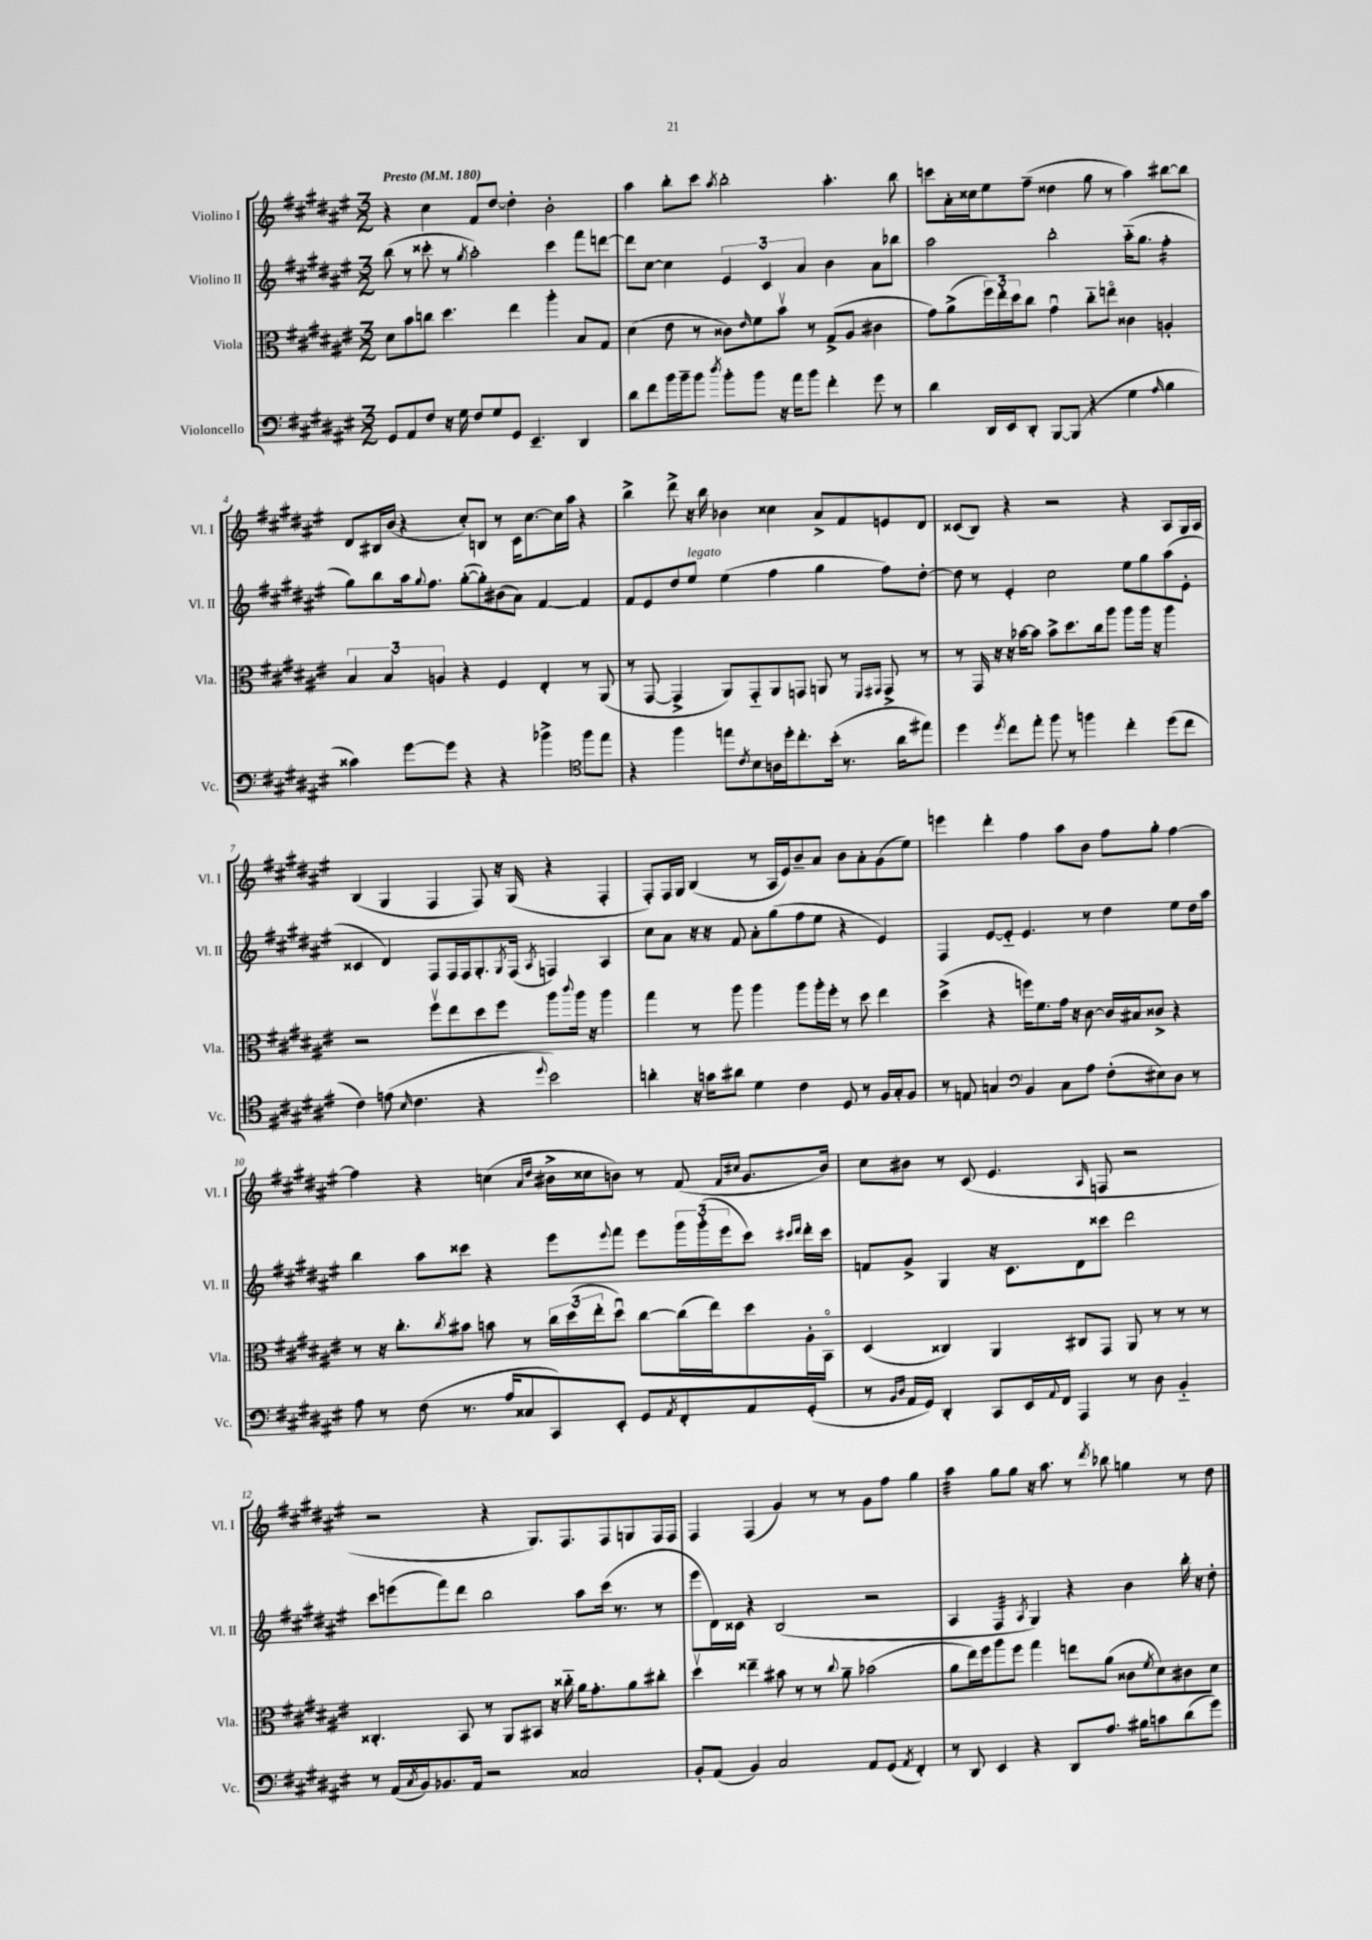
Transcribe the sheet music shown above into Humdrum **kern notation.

**kern	**kern	**kern	**kern
*staff4	*staff3	*staff2	*staff1
*clefF4	*clefC3	*clefG2	*clefG2
*k[f#c#g#d#a#e#]	*k[f#c#g#d#a#e#]	*k[f#c#g#d#a#e#]	*k[f#c#g#d#a#e#]
*M3/2	*M3/2	*M3/2	*M3/2
*MM180	*MM180	*MM180	*MM180
8GG#	8d#	(8bb	4r
8AA#	8b	8r	.
8F#	8cc	8ccc##'	4cc#
16r	4.dd#	8r	.
16G#	.	.	.
.	.	8qgg#	.
8F#	.	2aa#')	8f#
8G#	.	.	[8dd#
8GG#	4ee#	.	4dd#']
4.EE#~	.	.	.
.	4aa#'	4ccc##	2b'
4DD#	8B	8fff#	.
.	8G#	[8ddd	.
=	=	=	=
8d#	(4d#	8ddd]	4aa#
8f#	.	[8cc#	.
16b	8e#	4cc#]	8bb'
16b~	.	.	.
8b	8r	.	8ccc#
8qdd#	.	.	8qaa#
8b'	8c##)	6e#	2bb'
.	16qqe#	.	.
8b	8f#	.	.
.	.	6c#	.
16r	8bv	.	.
16a#	.	.	.
.	.	6a#	.
8b	8r	.	.
4f#'	(8G#^	4b	4.aa#'
.	8A#	.	.
8g#	4c#	8a#	.
8r	.	8bb-	8bb
=	=	=	=
4d#	8g#)	2aa#	8ccc
.	(8a#^	.	16a#'
.	.	.	16cc##
16DD#	24ff#)	.	8ee#
.	24ee#'	.	.
16EE#	.	.	.
.	24dd#	.	.
8DD#'	8cc#	.	(8ff#~
[8BBB	4g#u	2bb'	4dd##
(8BBB]	.	.	.
4r	8cc#'~	.	8gg#
.	8eeo	.	8r
4G#	4c##	(16aa#'~	4aa#)
.	.	8.gg#	.
16qqA#	.	.	.
4B	4A'	4ff#'	[8bb#
.	.	.	8bb#]
=	=	=	=
4c##)	6B	8gg#)	8d#
.	.	8bb	16B#
.	6B	.	.
.	.	.	(16b
[8g#	.	16aa#	4r
.	.	8qqgg#	.
.	.	8.ff#	.
.	6A	.	.
8g#]	.	.	.
4r	4r	([8gg#'	8cc#')
.	.	8gg#'])	8B
4r	4F#	(8b#	8r
.	.	8a#)	16c#
.	.	.	[8.cc#
4b-^	4E#'	[4f#	.
.	.	.	16cc#]
.	.	.	16aa#
*clefC4	*	*	*
8ff#	8r	4f#]	4r
8ee#	(8AA#	.	.
=	=	=	=
4r	8r	8f#	4bb^
.	[8GG#	8e#	.
4ff#	4GG#^]	8dd#	8ddd#^
.	.	8ee#	16r
.	.	.	16bb
8ee	8AA#)	(4ee#	4b-
8qc#	.	.	.
8B	8GG#'~	.	.
16A	8AA#	4ff#	4cc##
16dd#'	.	.	.
8.cc#'	8GG	.	.
.	8AA	4gg#	8a#^
(16b'	.	.	.
8.r	8r	.	8f#
.	16qqFF#	.	.
.	16qqGG#	.	.
.	8GG#^	8ff#)	8e
16a#	.	.	.
8ee#)	8r	[8dd#'	8d#
=	=	=	=
4dd#	8r	8dd#]	(8c##
.	16GG#	8r	8B)
.	16r	.	.
8qdd#	.	.	.
8cc#	16r	4e#'	4r
.	[16b-	.	.
8ee#'	8b-]	.	.
8ff#	8b-^	2cc#	2r
8r	8.dd#	.	.
4ff	.	.	.
.	16cc#	.	.
.	8aa#	.	.
4cc#'	8aa#	8ee#	4r
.	16aa#	8gg#	.
.	16r	.	.
(8dd#	4aa#	(8aa#	8A#
8cc#	.	8e#'	16G#
.	.	.	16A#
=	=	=	=
4c#)	2r	4c##	(4B
(8e	.	4d#)	4G#
16qqB	.	.	.
4.c#	.	.	.
.	8ff#v	8F#	4F#
.	8ee#	16F#	.
.	.	16F#	.
4r	8dd#	8.G#'	8F#)
.	8ff#	.	16r
.	.	8qG#	.
.	.	(16F#	(16G#
8qqdd#	.	8qA#	.
2b)	8aa#	4F)	4r
.	8qqccc#	.	.
.	16aa#	.	.
.	16r	.	.
.	4aa#	4A#	4F#'
=	=	=	=
4a'	4gg#	8cc#	8F#')
.	.	8a#	16F#
.	.	.	16G#
16r	8r	16r	(4B
16g	.	16r	.
8a#	8aa#	8f#	.
4d#	4aa#	8a#'	8r
.	.	(8gg#	16A#
.	.	.	16e#)
4c#	8aa#	8ff#	8b~
.	16aa#'	8ee#	8a#
.	16ff#'	.	.
8D#	8r	4r	8b
8r	8dd#	.	8a#'
16F#	4ee#	4e#)	(8g#
16G#'	.	.	.
8F#	.	.	8ee#)
=	=	=	=
8r	(4dd#^	4F#	4eee
8E	.	.	.
4G	4r	[8e#	4ddd#'
.	.	8e#'~]	.
*clefF4	*	*	*
4BB	16ff)	4.e#	4ff#
.	8.f#	.	.
8C#	16g#	.	8aa#
.	16r	.	.
8A#	[8c#	8r	8b
(8F#'	16c#]	4dd#	8ff#
.	16B#	.	.
8E#)	8c##^	.	8gg#'
8D#	4r	8ee#	[4ff#
8r	.	16dd#	.
.	.	16aa#	.
=	=	=	=
8A#	8r	4bb	4ff#]
8r	16r	.	.
.	8.cc#'	.	.
(8F#	.	8aa#	4r
.	8qcc#	.	.
8.r	8b#	8ccc##	.
.	8b	4r	(4cc
16A#	.	.	.
8C##	8r	.	.
.	.	.	16qqa#
.	.	.	16qqdd#
8CC#)	24cc#	8eee#	16b#^
.	(24dd#	.	.
.	.	.	16cc##
.	24ee#'	.	.
.	.	8qqeee#	.
8EE#'	8dd#u)	8fff#	8b)
8GG#	[8cc#	8eee#	8r
8qAA#	.	.	.
8FF#'	(16cc#]	24ggg#	(8f#
.	.	(24ggg#'	.
.	16ee#)	.	.
.	.	24eee#	.
.	.	.	16qqf#
.	.	.	16qqcc#
8AA#	8dd#	8ccc##)	8.g#
.	.	16qqccc#	.
.	.	16qqddd#	.
(8GG#'	16A#'	16ddd#'	.
.	16BBo	16ccc#	16b)
=	=	=	=
8r	(4D#	8f	8cc#
16qqBB	.	.	.
16qqD#	.	.	.
16AA#	.	8g#^	8b#
16GG#)	.	.	.
4DD#'	4C##)	4G#	8r
.	.	.	(8c#
8CC#	4AA#	16r	4.e#
.	.	8.c#	.
16EE#	.	.	.
8qqAA#	.	.	.
16FF#	.	.	.
4AAA#	8C#	8d#	.
.	.	.	16qqA#
.	8GG#	8ccc##	8F
8r	8AA#	2ddd#	2r
8D#	8r	.	.
4BB'~	8r	.	.
.	8r	.	.
=	=	=	=
8r	4.C##'	8ccc#	2r
(16AA#	.	(8eee	.
8qC#	.	.	.
16BB)	.	.	.
8.BB-	.	8fff#)	.
.	8BB	8ddd#	.
16AA#	.	.	.
2r	8r	2bb	4r
.	8AA#	.	.
.	8BB#	.	8.G#)
.	16r	.	.
.	16cc##'~	.	8.F#
2C##	16a#	8aa#	.
.	8.g#'	.	.
.	.	(16ccc#	8F#
.	.	8.r	.
.	8a#	.	8G
.	8cc#'	8r	16F#
.	.	.	16F#
=	=	=	=
8BB'	4dd#v	8eee#	4F#
(8AA#	.	16d#)	.
.	.	16c##	.
4BB)	4ee##~	4r	(4F#
2C#	8b#	(2B	4g#)
.	8r	.	.
.	8r	.	8r
.	8qqcc#	.	.
.	8a#~	.	8r
8AA#	(2b-	2r	8g#
(8GG#	.	.	8ff#
8qAA#	.	.	.
4FF#')	.	.	4gg#
=	=	=	=
8r	8a#	4A#	4aa#
8DD#	16ee#)	.	.
.	16ff#	.	.
4EE#	8aa#	4F#	8gg#
.	8ff#	.	8gg#
.	.	8qA#	.
4r	4gg#	4G#)	16r
.	.	.	8.aa#
8DD#	8ee	4r	8r
.	.	.	8qddd#
8.A#	(8a#	.	8bb-
.	8c##	4b	4gg
16B#	.	.	.
.	8qf#	.	.
8c	8d#)	.	.
(8d#	8c#	16bb'	8r
.	.	16r	.
8g#)	8d#	8dd#'	8dd#
==	==	==	==
*-	*-	*-	*-
